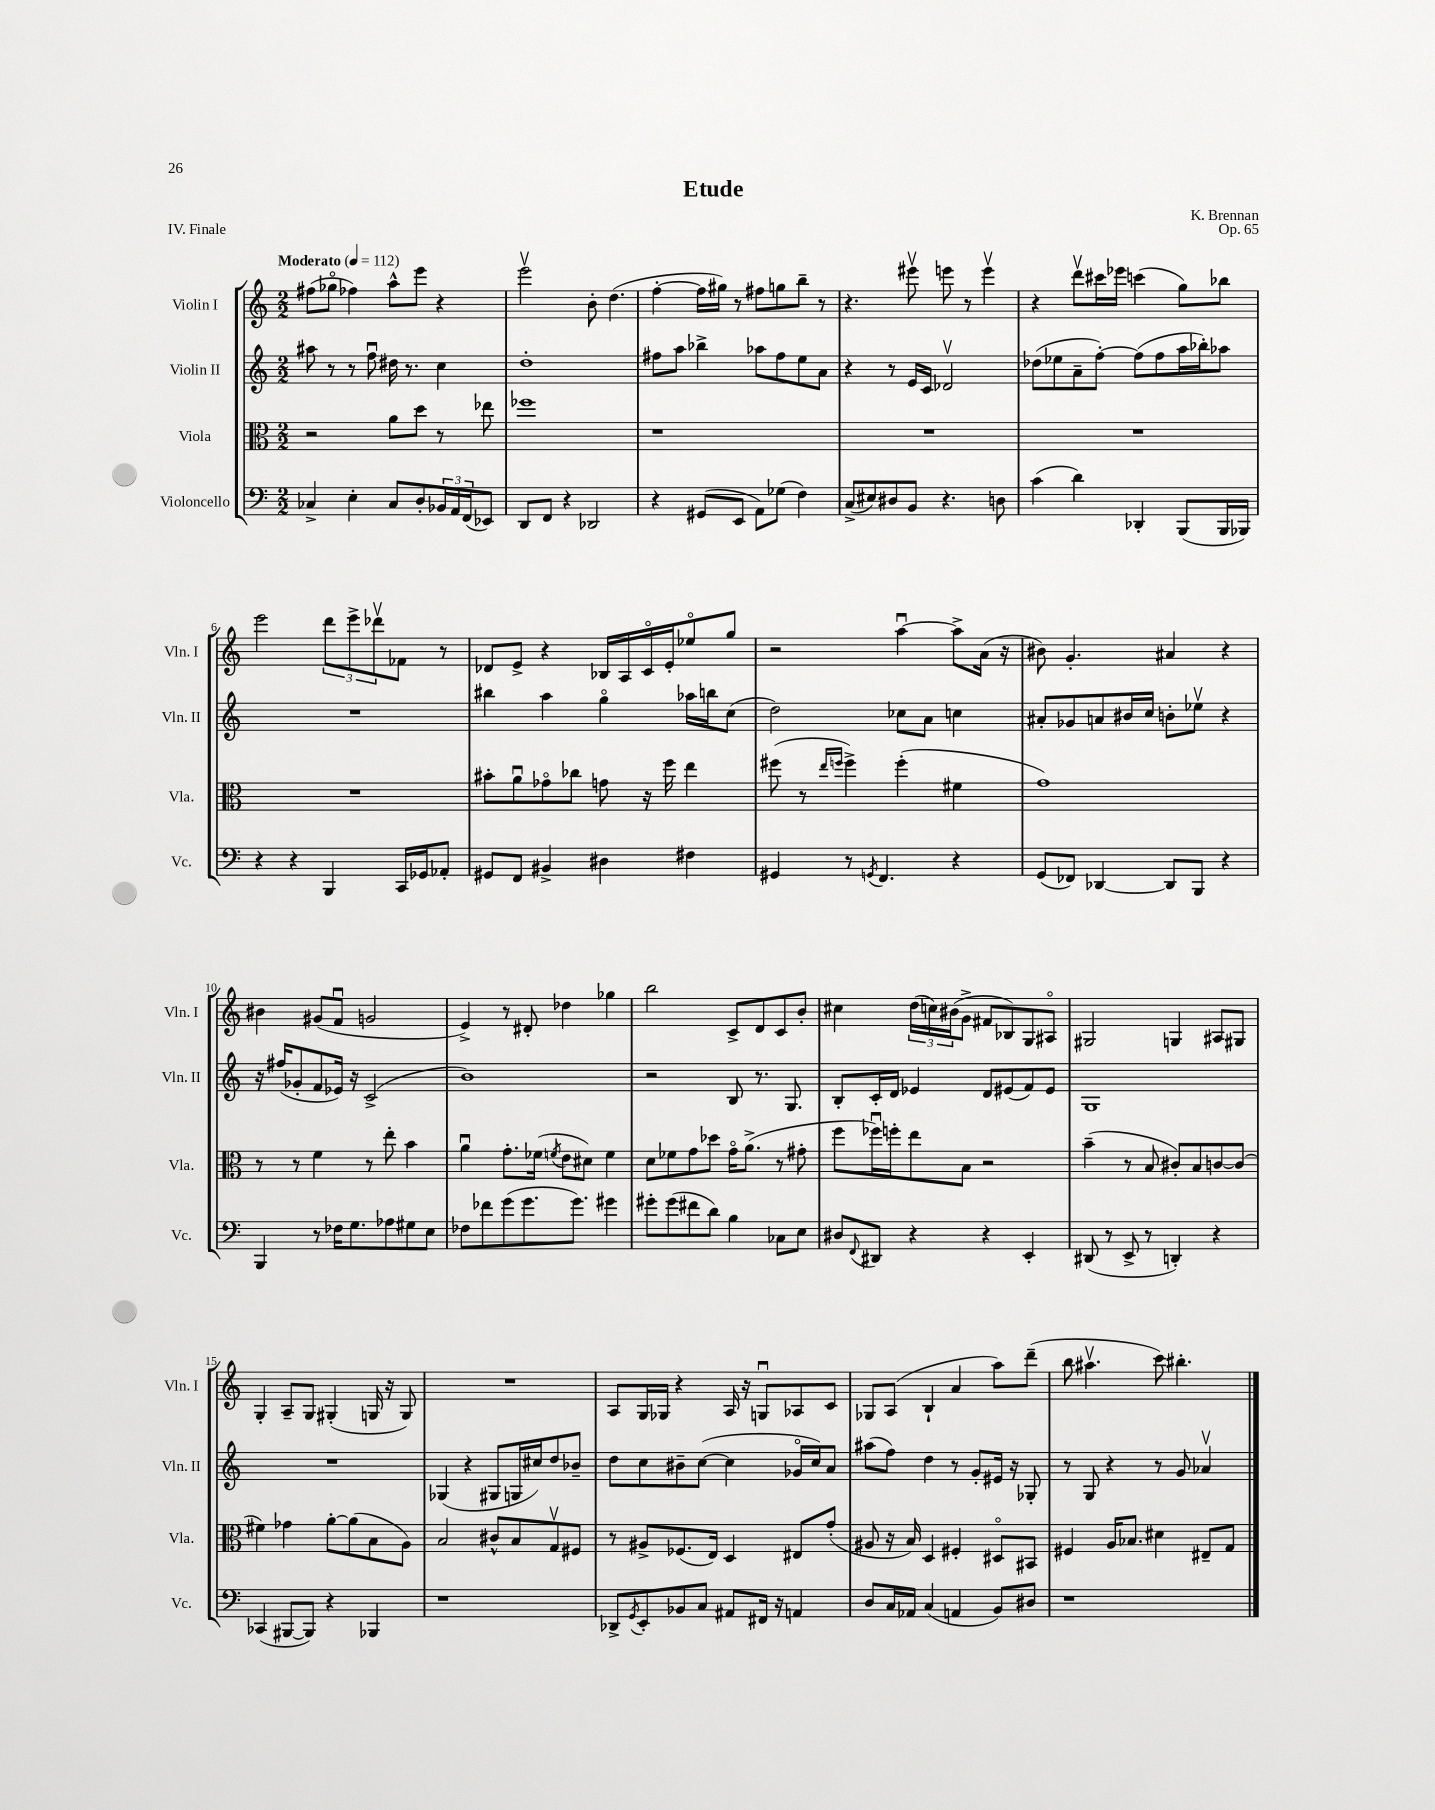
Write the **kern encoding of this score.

**kern	**kern	**kern	**kern
*staff4	*staff3	*staff2	*staff1
*clefF4	*clefC3	*clefG2	*clefG2
*k[]	*k[]	*k[]	*k[]
*M2/2	*M2/2	*M2/2	*M2/2
*MM112	*MM112	*MM112	*MM112
4C-^	2r	8aa#	(8ff#
.	.	8r	8gg-o
4E'	.	8r	4ff-)
.	.	8ffu	.
8C-	8a	16dd#	8aa^^
.	.	8.r	.
8D'	8dd	.	8eee
24BB-	8r	4cc	4r
24AA	.	.	.
(24FF	.	.	.
8EE-)	8ee-	.	.
=	=	=	=
8DD	1ff-	1dd'	2eeev
8FF	.	.	.
4r	.	.	.
2DD-	.	.	8b'
.	.	.	(4.dd
=	=	=	=
4r	1r	8ff#	[4ff'
.	.	8aa	.
(8GG#	.	4bb-^	16ff]
.	.	.	16gg#)
8EE	.	.	8r
8AA)	.	8aa-	8ff#
(8G-	.	8ff#	8gg
4F)	.	8ee	8bb~
.	.	8a	8r
=	=	=	=
(8C^	1r	4r	4.r
8E#)	.	.	.
8D#	.	8r	.
8BB	.	16e	8eee#v
.	.	16c	.
4.r	.	2d-v	8eee
.	.	.	8r
.	.	.	4eeev
8D	.	.	.
=	=	=	=
(4c	1r	(8dd-	4r
.	.	8ee-	.
4d)	.	8a~	8dddv
.	.	[8ff')	16ccc#
.	.	.	16eee-
4DD-'	.	(8ff]	(4ccc
.	.	8ff	.
(8BBB	.	16aa	8gg)
.	.	16bb-')	.
16BBB	.	8aa-	8bb-
16BBB-)	.	.	.
=	=	=	=
4r	1r	1r	2eee
4r	.	.	.
4BBB	.	.	12ddd
.	.	.	12eee^
.	.	.	12ddd-v
16CC	.	.	8f-
16GG-	.	.	.
8AA-'	.	.	8r
=	=	=	=
8GG#	8b#'	4bb#	8d-
8FF	8au	.	8e^
4BB#^	8g-o	4aa	4r
.	8cc-	.	.
4D#	8g	4ggo	16B-
.	.	.	16A
.	16r	.	16co
.	16ff	.	16e'
4F#	4ee	16aa-	8ee-o
.	.	16bb	.
.	.	(8cc	8gg
=	=	=	=
4GG#	(8ff#	2dd)	2r
.	8r	.	.
.	16qqee	.	.
.	16qqff	.	.
8r	4ff^)	.	.
8qGG	.	.	.
4.FF	.	.	.
.	(4ff'	8cc-	[4aau
.	.	8a	.
4r	4f#	4cc	8aa^]
.	.	.	(16a
.	.	.	16r
=	=	=	=
(8GG	1g)	8a#'	8b#)
8FF-)	.	8g-	4.g'
[4DD-	.	8a	.
.	.	16b#	.
.	.	16cc	.
8DD-]	.	8b'	4a#
8BBB	.	8ee-v	.
4r	.	4r	4r
=	=	=	=
4BBB	8r	16r	4b#
.	.	(16ff#	.
.	8r	8g-'	.
8r	4f	8f	(8g#
16F-	.	16e-)	8fu
8.G	.	16r	.
.	8r	(2c^	2g
8A-	8ee'	.	.
8G#	4b	.	.
8E	.	.	.
=	=	=	=
8F-	4au	1b)	4e^)
8f-	.	.	.
(8g	8.g'	.	8r
8.g	.	.	8d#'
.	(16f-	.	.
.	8qf	.	.
.	8e	.	4dd-
8.g)	.	.	.
.	8d#)	.	.
4g#	4f	.	4gg-
=	=	=	=
8g#'	8d	2r	2bb
(8g#	8f-	.	.
8f#	8g	.	.
8d)	8dd-	.	.
4B	16go	8B	8c^
.	(8.a^	.	.
.	.	8.r	8d
8C-	8r	.	8c
.	.	8.G	.
8E	8g#'	.	8b'
=	=	=	=
8D#	8ff	8B'	4cc#
8qqFF	.	.	.
8DD#	16ff-u)	16c'	.
.	16ff'	16d	.
4r	8ee	4e-	(24dd
.	.	.	24cc)
.	.	.	(24b#
.	8B	.	8g^
4r	2r	8d	8f#
.	.	(8e#	8B-)
4EE'	.	8f)	8G
.	.	8e#	8A#o
=	=	=	=
(8DD#	(4b~	1G	2G#
8r	.	.	.
8EE^	8r	.	.
8r	8B	.	.
4DD')	8c#')	.	4G
.	8B	.	.
4r	[8c	.	8A#
.	(8c]	.	8G#
=	=	=	=
(4CC-	4f#)	1r	4G'
[8BBB#	4g-	.	8A~
8BBB#])	.	.	8G
4r	[8a'	.	(4G#'
.	(8a]	.	.
4BBB-	8B	.	16G
.	.	.	16r
.	8A)	.	8G)
=	=	=	=
1r	2B	(4G-	1r
.	.	4r	.
.	8c#^^	8G#	.
.	8B	16G	.
.	.	16cc#)	.
.	8Gv	8dd	.
.	8F#	8b-~	.
=	=	=	=
8DD-^	8r	8dd	8A
8qGG	.	.	.
8EE'	8A#^	8cc	16G
.	.	.	16G-
8BB-	(8.F-	8b#~	4r
8C	.	([8cc	.
.	16E)	.	.
8AA#	4D	4cc]	16A
.	.	.	16r
16FF#	.	.	8Gu
16r	.	.	.
4AA	8E#	16g-o	8A-
.	.	16cc)	.
.	(8g'	8a	8c
=	=	=	=
8D	8A#	(8aa#	8G-
16C	16r	8ff)	(8A
16AA-	16B)	.	.
(4C	4D	4dd	4B`
4AA	4F#'	8r	4a
.	.	8g'	.
8BB)	8D#o	16e#	8aa)
.	.	16r	.
8D#	8BB#	8G-'	(8ddd~
=	=	=	=
1r	4F#	8r	8bb
.	.	8G	4.aa#v
.	16A	4r	.
.	8.B-	.	.
.	4d#	8r	8ccc)
.	.	8g	4.bb#'
.	8E#~	4a-v	.
.	8G	.	.
==	==	==	==
*-	*-	*-	*-
